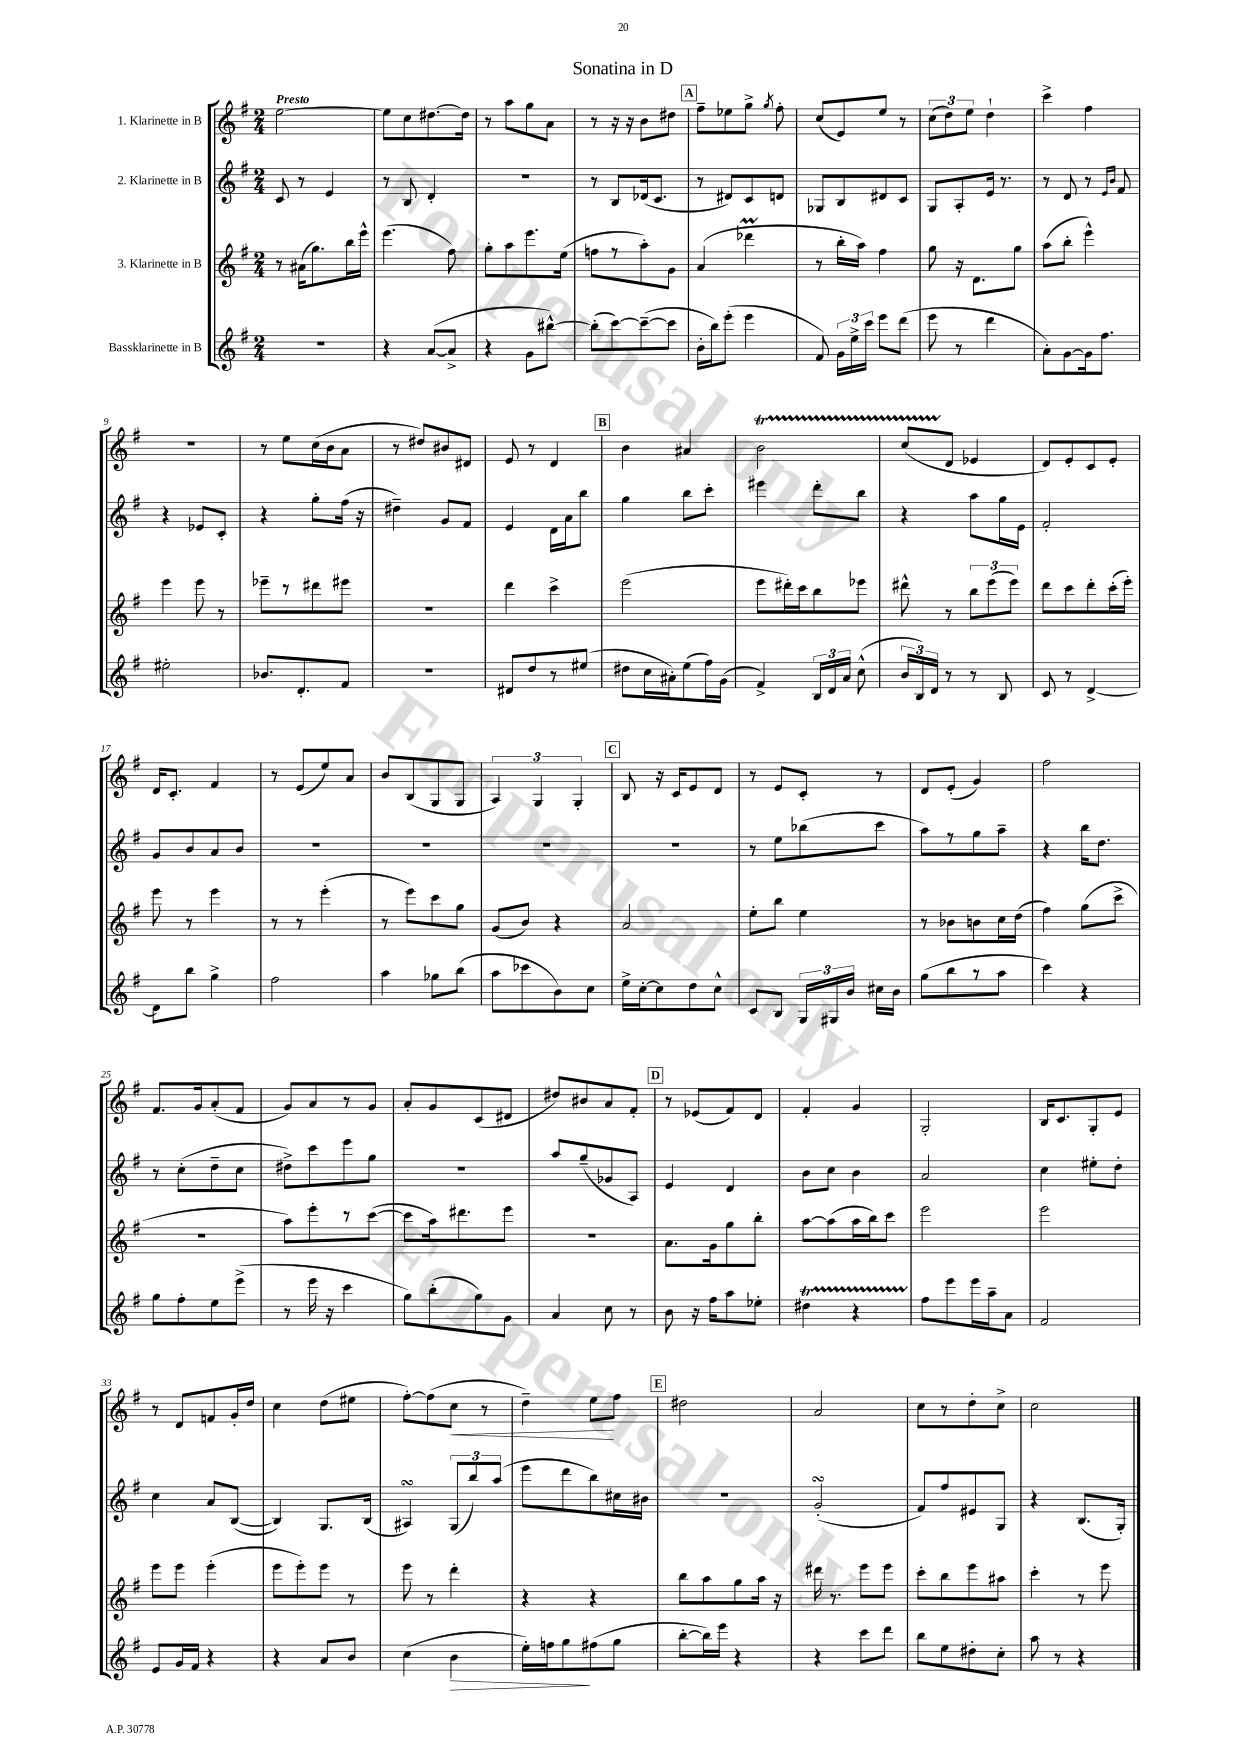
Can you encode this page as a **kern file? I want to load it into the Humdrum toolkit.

**kern	**dynam	**kern	**kern	**kern	**dynam
*part4	*part4	*part3	*part2	*part1	*part1
*staff4	*staff4	*staff3	*staff2	*staff1	*staff1
*I"Bassklarinette in B	*	*I"3. Klarinette in B	*I"2. Klarinette in B	*I"1. Klarinette in B	*
*clefG2	*	*clefG2	*clefG2	*clefG2	*
*k[f#]	*	*k[f#]	*k[f#]	*k[f#]	*
*M2/4	*	*M2/4	*M2/4	*M2/4	*
=1	=1	=1	=1	=1	=1
!	!	!	!	!LO:TX:a:B:t=Presto	!
2r	.	8r	8c/	[2ee\	.
.	.	(16a#X\KL	8r	.	.
.	.	8.gg\)	.	.	.
.	.	.	4e/	.	.
.	.	16bb\L	.	.	.
.	.	16eee^^\JJ	.	.	.
=2	=2	=2	=2	=2	=2
4r	.	(4.eee\	8r	8ee\L]	.
.	.	.	8B/	8cc\	.
([8a/L	.	.	4d'/	[8.dd#X\	.
8a^/J]	.	8ff#\)	.	.	.
.	.	.	.	16dd#\Jk]	.
=3	=3	=3	=3	=3	=3
4r	.	8gg'\L	2r	8r	.
.	.	8aa\	.	8aa\L	.
8g\L	.	8.eee\	.	8gg\	.
[8bb#X^^\J)	.	.	.	8a\J	.
.	.	(16ee\Jk	.	.	.
=4	=4	=4	=4	=4	=4
(8bb#'\L]	.	8ffn\L	8r	8r	.
[8ccc\)	.	8r	8B/L	16r	.
.	.	.	.	16r	.
(8ccc~\_	.	8aa'\)	(16d-X/k	8b\L	.
.	.	.	8.c/J	.	.
8ccc\J]	.	8g\J	.	8dd#X\J	.
!!LO:REH:place=s1:t=A
=5	=5	=5	=5	=5	=5
16b'\LL	.	(4a/	8r	8ff#~\L	.
16bb\J)	.	.	.	.	.
(8eee'\J	.	.	8d#X/L)	8ee-X\	.
4eee\	.	4ddd-XM\	8c/	8gg^\J	.
.	.	.	.	8qgg/	.
.	.	.	8dn/J	8ff#'\	.
=6	=6	=6	=6	=6	=6
8f#/)	.	8r	8G-X/L	(8cc/L	.
24g\LL	.	16bb'\LL	8B/	8e/)	.
24ee^\	.	.	.	.	.
.	.	16aa\JJ)	.	.	.
24ccc\JJ	.	.	.	.	.
8eee\L	.	4ff#\	8d#X/	8ee/J	.
(8ddd\J	.	.	8c/J	8r	.
=7	=7	=7	=7	=7	=7
8eee\	.	8gg\	8G/L	(12cc\L	.
.	.	.	.	12dd\)	.
8r	.	16r	8A'/	.	.
.	.	.	.	12ee\J	.
.	.	8.d\L	.	.	.
4ddd\	.	.	16e/Jk	4dd`\	.
.	.	.	8.r	.	.
.	.	8gg\J	.	.	.
=8	=8	=8	=8	=8	=8
8a'\L)	.	(8aa\L	8r	4ccc^\	.
[8g\	.	8bb'\J	8d/	.	.
16g\k]	.	4eee^^\)	8r	4ff#\	.
8.ff#\J	.	.	.	.	.
.	.	.	16qqe/LL	.	.
.	.	.	16qqb/JJ	.	.
.	.	.	8f#/	.	.
!!LO:LB:g=z
=9	=9	=9	=9	=9	=9
2ee#X'\	.	4eee\	4r	2r	.
.	.	8eee\	8e-X/L	.	.
.	.	8r	8c'/J	.	.
=10	=10	=10	=10	=10	=10
8.b-X/L	.	8eee-X~\L	4r	8r	.
.	.	8r	.	8ee\L	.
8.d'/	.	.	.	.	.
.	.	8ddd#X\	8gg'\L	(16cc\L	.
.	.	.	.	16b\J	.
8f#/J	.	8eee#X\J	(16ff#\Jk	8a\J	.
.	.	.	16r	.	.
=11	=11	=11	=11	=11	=11
2r	.	2r	4dd#X~\)	8r	.
.	.	.	.	8dd#X/L)	.
.	.	.	8g/L	8b#X/	.
.	.	.	8f#/J	8d#X/J	.
=12	=12	=12	=12	=12	=12
8d#X/L	.	4ddd\	4e/	8e/	.
8dd/	.	.	.	8r	.
8r	.	4ccc^\	16d\LL	4d/	.
.	.	.	16a\J	.	.
(8ee#X/J	.	.	8bb\J	.	.
!!LO:REH:place=s1:t=B
=13	=13	=13	=13	=13	=13
8dd#X\L	.	(2eee\	4gg\	4b\	.
16cc\L	.	.	.	.	.
16a#X'\J)	.	.	.	.	.
(8ee\	.	.	8bb\L	4a#X/	.
16ff#\L)	.	.	8ccc'\J	.	.
(16g\JJ	.	.	.	.	.
=14	=14	=14	=14	=14	=14
4f#^/)	.	8eee\L	4eee#X\	2bt\	.
.	.	16ddd#X'\L)	.	.	.
.	.	16ccc\J	.	.	.
24B/LL	.	8bb\	8ddd'\L	.	.
24d/	.	.	.	.	.
24a/JJ	.	.	.	.	.
(8cc^^\	.	8eee-X\J	8bb\J	.	.
=15	=15	=15	=15	=15	=15
24b/LL	.	8ddd#X^^\	4r	(8ccTTT/L	.
24B/)	.	.	.	.	.
24d/JJ	.	.	.	.	.
8r	.	8r	.	8d/J	.
8r	.	12bb\L	8aa\L	4e-X/	.
.	.	(12eee\	.	.	.
8B/	.	.	16gg\L	.	.
.	.	12eee\J)	.	.	.
.	.	.	16e\JJ	.	.
=16	=16	=16	=16	=16	=16
8c/	.	8ddd\L	2f#'/	8d/L)	.
8r	.	8ccc\	.	8e'/	.
[4d^/	.	8ddd'\	.	8c/	.
.	.	(16ccc'\L	.	8e'/J	.
.	.	16eee'\JJ)	.	.	.
!!LO:LB:g=z
=17	=17	=17	=17	=17	=17
8d\L]	.	8eee\	8g/L	16d/KL	.
.	.	.	.	8.c'/J	.
8bb\J	.	8r	8b/	.	.
4gg^\	.	4eee\	8a/	4f#/	.
.	.	.	8b/J	.	.
=18	=18	=18	=18	=18	=18
2ff#\	.	8r	2r	8r	.
.	.	8r	.	(8e/L	.
.	.	(4eee'\	.	8ee/)	.
.	.	.	.	8a/J	.
=19	=19	=19	=19	=19	=19
4aa\	.	8r	2r	8b/L	.
.	.	8eee\L)	.	(8B/	.
8gg-X\L	.	8ccc\	.	8G/	.
(8bb\J	.	8gg\J	.	8G/J	.
=20	=20	=20	=20	=20	=20
8aa\L	.	(8g/L	2r	6A/)	.
8ccc-X\	.	8b/J)	.	.	.
.	.	.	.	6G/	.
8b\)	.	4r	.	.	.
.	.	.	.	6G'/	.
8cc\J	.	.	.	.	.
!!LO:REH:place=s1:t=C
=21	=21	=21	=21	=21	=21
16ee^\LL	.	2a/	2r	8B/	.
[16cc'\J	.	.	.	.	.
8cc\]	.	.	.	16r	.
.	.	.	.	16c/KL	.
8dd\	.	.	.	8e/	.
8cc^^\J	.	.	.	8d/J	.
=22	=22	=22	=22	=22	=22
8c/L	.	8ee'\L	8r	8r	.
8B/J	.	8bb\J	8ee\L	8e/L	.
24G/LL	.	4ee\	(8bb-X\	8c'/J	.
24G#X/	.	.	.	.	.
24b/JJ	.	.	.	.	.
16cc#X\LL	.	.	8ccc\J	8r	.
16b\JJ	.	.	.	.	.
=23	=23	=23	=23	=23	=23
(8gg\L	.	8r	8aa\L)	8d/L	.
8bb\	.	8b-X\L	8r	(8e'/J	.
8r	.	8bn\	8gg\	4g/)	.
8aa\J	.	16cc\L	8aa~\J	.	.
.	.	(16dd\JJ	.	.	.
=24	=24	=24	=24	=24	=24
4ccc\)	.	4ff#\)	4r	2ff#\	.
4r	.	(8gg\L	16bb\KL	.	.
.	.	.	8.dd\J	.	.
.	.	8ccc^\J	.	.	.
!!LO:LB:g=z
=25	=25	=25	=25	=25	=25
8gg\L	.	2r	8r	8.f#/L	.
8ff#'\	.	.	(8cc'\L	.	.
.	.	.	.	16g/k	.
8ee\	.	.	8dd~\	(8a'/	.
(8eee^\J	.	.	8cc\J	8f#/J	.
=26	=26	=26	=26	=26	=26
8r	.	8aa\L)	8dd#X^\L)	8g/L)	.
16eee\	.	8eee'\	8ccc\	8a/	.
16r	.	.	.	.	.
4ccc\	.	8r	8eee\	8r	.
.	.	([8ccc\J	8gg\J	8g/J	.
=27	=27	=27	=27	=27	=27
8gg\L)	.	8ccc\L]	2r	8a'/L	.
(8bb'\	.	16aa\k)	.	8g/	.
.	.	8.ddd#X\	.	.	.
8gg\)	.	.	.	(8c/	.
8g\J	.	8eee\J	.	8d#X/J	.
=28	=28	=28	=28	=28	=28
4a/	.	2r	8aa/L	8dd#X/L)	.
.	.	.	(8gg~/	8b#X/	.
8cc\	.	.	8g-X/	8a/	.
8r	.	.	8A/J)	8f#'/J	.
!!LO:REH:place=s1:t=D
=29	=29	=29	=29	=29	=29
8b\	.	8.a\L	4e/	8r	.
16r	.	.	.	(8e-X/L	.
16ff#\KL	.	16g\k	.	.	.
8aa\	.	8gg\	4d/	8f#/)	.
8ee-X'\J	.	8bb'\J	.	8d/J	.
=30	=30	=30	=30	=30	=30
4dd#Xt\	.	[8aa\L	8b\L	4f#'/	.
.	.	(8aa\]	8cc\J	.	.
4r	.	16aa\L	4b\	4g/	.
.	.	16bb\J)	.	.	.
.	.	8ccc\J	.	.	.
=31	=31	=31	=31	=31	=31
8ff#\L	.	2eee\	2a/	2G'/	.
8eee\	.	.	.	.	.
16eee\L	.	.	.	.	.
16aa~\J	.	.	.	.	.
8a\J	.	.	.	.	.
=32	=32	=32	=32	=32	=32
2f#/	.	2eee\	4cc\	16B/KL	.
.	.	.	.	8.c/	.
.	.	.	8ee#X'\L	8G'/	.
.	.	.	8dd'\J	8e/J	.
!!LO:LB:g=z
=33	=33	=33	=33	=33	=33
8e/L	.	8eee\L	4cc\	8r	.
16g/L	.	8eee\J	.	8d/L	.
16f#/JJ	.	.	.	.	.
4r	.	(4eee'\	8a/L	8fn/	.
.	.	.	([8B/J	16g'/L	.
.	.	.	.	16dd/JJ	.
=34	=34	=34	=34	=34	=34
4r	.	8eee\L	4B/])	4cc\	.
.	.	8eee'\)	.	.	.
8a/L	.	8eee\J	8.G/L	(8dd\L	.
8b/J	.	8r	.	8ee#X\J	.
.	.	.	(16B/Jk	.	.
=35	=35	=35	=35	=35	=35
(4cc\	.	8eee\	4A#XsSsS/)	[8ff#'\L)	.
.	.	8r	.	(8ff#\]	.
!	!LO:HP:b	!	!	!	!LO:HP:b
4b\	>	4ddd'\	(12G/L	8cc\J	<
.	.	.	12bb/)	.	.
.	.	.	.	8r	.
.	.	.	(12aa/J	.	.
=36	=36	=36	=36	=36	=36
16ee'\LL)	.	4r	8eee\L	4dd~\)	.
16ffn\J	.	.	.	.	.
8gg\	.	.	8ddd\	.	.
(8ff#X\	]	4r	8bb\)	8ee\L	.
8gg\J	.	.	16cc#X\L	8ff#\J	[
.	.	.	16b#X\JJ	.	.
!!LO:REH:place=s1:t=E
=37	=37	=37	=37	=37	=37
[8bb'\L	.	8bb\L	2r	2dd#X\	.
16bb\L])	.	8aa\	.	.	.
16eee\JJ	.	.	.	.	.
4r	.	8gg\	.	.	.
.	.	16aa\Jk	.	.	.
.	.	16r	.	.	.
=38	=38	=38	=38	=38	=38
4r	.	16ddd#X\	(2gsSSs'/	2a/	.
.	.	8.r	.	.	.
8ccc\L	.	8eee\L	.	.	.
8ddd\J	.	8eee\J	.	.	.
=39	=39	=39	=39	=39	=39
8bb\L	.	8ccc'\L	8f#/L)	8cc\L	.
8ee\	.	8bb\	8ff#/	8r	.
8dd#X'\	.	8eee\	8e#X/	8dd'\	.
8cc'\J	.	8aa#X\J	8G/J	8cc^\J	.
=40	=40	=40	=40	=40	=40
8aa\	.	4ccc'\	4r	2cc\	.
8r	.	.	.	.	.
4r	.	8r	(8.B/L	.	.
.	.	8eee\	.	.	.
.	.	.	16G'/Jk)	.	.
==	==	==	==	==	==
*-	*-	*-	*-	*-	*-
